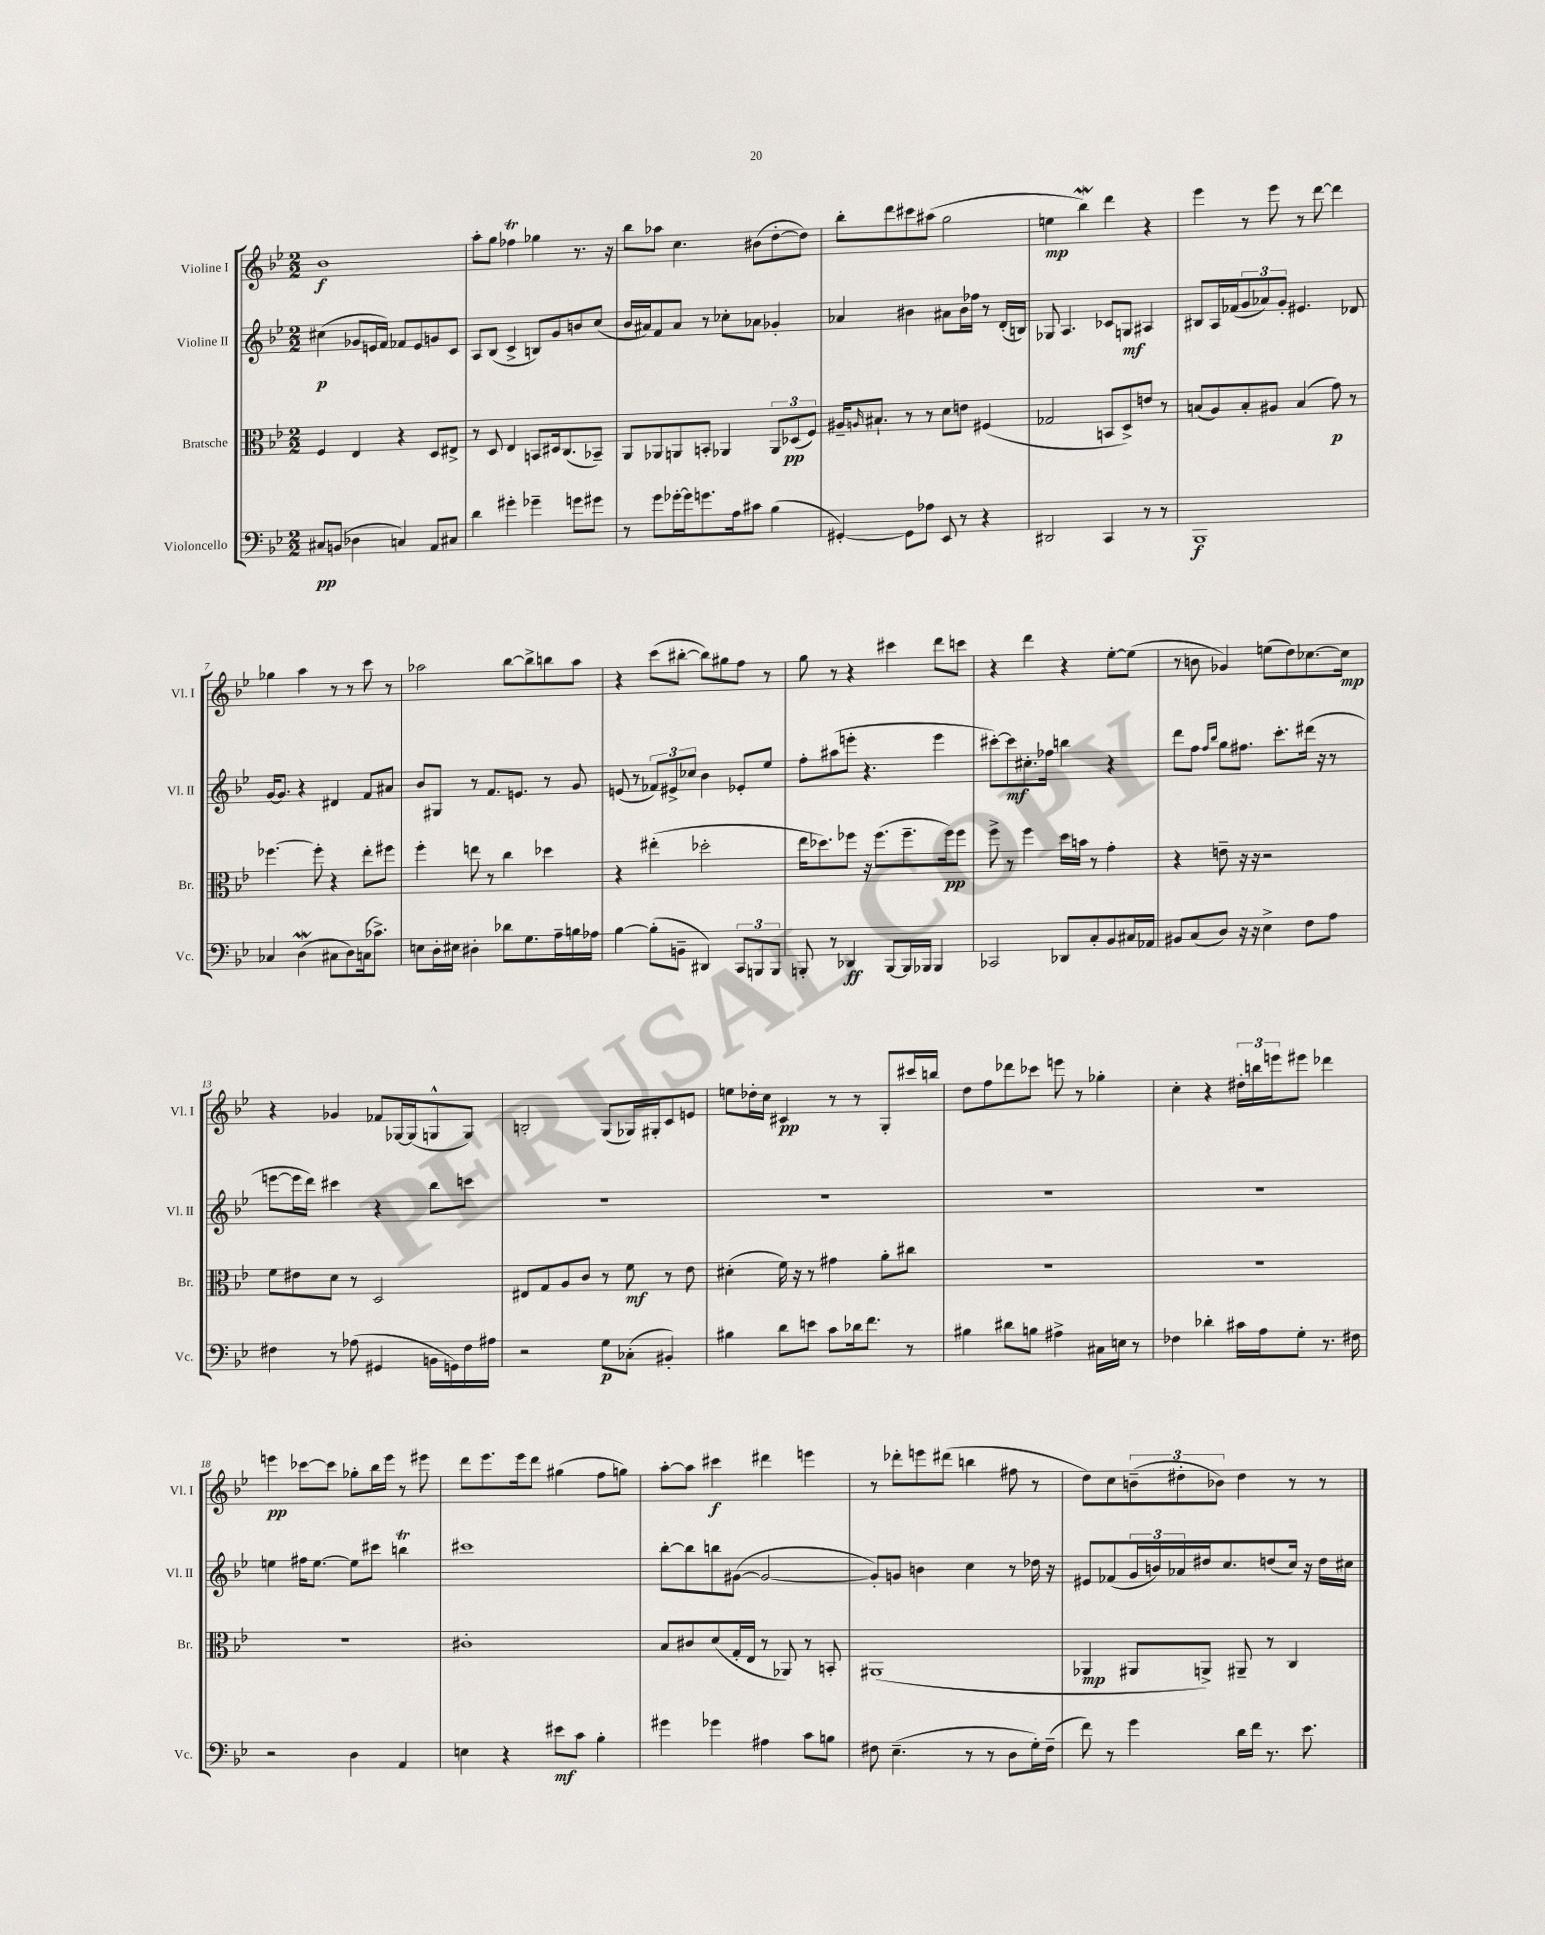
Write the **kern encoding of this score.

**kern	**kern	**kern	**kern
*staff4	*staff3	*staff2	*staff1
*clefF4	*clefC3	*clefG2	*clefG2
*k[b-e-]	*k[b-e-]	*k[b-e-]	*k[b-e-]
*M2/2	*M2/2	*M2/2	*M2/2
8C#/L	4F/	(4cc#\	1b-
(8BB/J	.	.	.
4D-\	4E-/	8g-/L	.
.	.	16e/L	.
.	.	16f/JJ)	.
4C/)	4r	8f-/L	.
.	.	8e/	.
8AA/L	8D/L	8g/	.
8C#/J	8E#^/J	8c/J	.
=	=	=	=
4d\	8r	8A/L	8aa'\L
.	8D/	(8B-/J	8gg\J
4g#'\	4E-/	4c^/	4ff-\
4g-~\	8BB/L	8B/L)	4gg-\
.	16D#/k	8g/	.
.	(8.C/	.	.
8g\L	.	8b/	8.r
8g#\J	8BB-~/J)	(8cc/J	.
.	.	.	16r
=	=	=	=
8r	8AA/L	16b-/LL	8bb-\L
.	.	16a#/J)	.
8g\L	8AA-/	8f/	8aa-\J
[16g-'\L	8AA/	8a#/J	4.cc\
16g-\]J	.	.	.
8.g\	8BB'/J	8r	.
.	4AA-/	8cc-'\L	.
16A\k	.	.	.
8c#\J	.	8a-\J	(8b#\L
(4B-\	12AA-/L	4g-'/	[8dd'\
.	(12D-/	.	.
.	.	.	8dd\]J)
.	12F/J)	.	.
=	=	=	=
[4GG#'/)	16A#~/LK	4a-/	8bb-'\L
.	16qqA/	.	.
.	8.B#`/J	.	.
.	.	.	8ddd\
8GG#\]L	8r	4b#\	8ccc#\
8A-\J	8r	.	(8aa#\J
8EE-/	8d\L	8a#\L	2gg\
8r	8e\J	16b#\L	.
.	.	16ff-\JJ	.
4r	(4F#/	8r	.
.	.	(16d'/LL	.
.	.	16B/JJ)	.
=	=	=	=
2DD#/	2G-/	8G-/	4ee\
.	.	4.A/	.
.	.	.	4bb-\)
4CC/	8BB/L	8c-/L	4ddd\
.	8D^/)	8G/J	.
8r	8e/J	4A#/	4r
8r	8r	.	.
=	=	=	=
1BBB-	(8B/L	8B#/L	4eee-\
.	8A/)	16A/L	.
.	.	(16f-/J	.
.	8B'/	12g/	8r
.	.	12a-/)	.
.	8A#/J	.	8eee-\
.	.	12g'/J	.
.	(4B/	4.e#/	8r
.	.	.	[8ddd\
.	8g\)	.	4ddd\]
.	8r	8d-/	.
=	=	=	=
4C-/	[4.ff-\	[16g/LK	4gg-\
.	.	8.g/]J	.
(4D\	.	4r	4aa\
.	8ff-'\]	.	.
8C#\L	4r	4d#/	8r
8D\)	.	.	8r
(16C\k	8ee-'\L	8f/L	8ccc\
8.c-^\J)	.	.	.
.	8ff#\J	8a#/J	8r
=	=	=	=
8E\L	4ff'\	8b-/L	2aa-\
16D'\L	.	8G#/J	.
16E#\JJ	.	.	.
4D#'\	8ee\	8r	.
.	8r	8.f/L	.
8d-\L	4cc\	.	[8bb-\L
.	.	8.e/J	.
8.G\	.	.	8bb-^\]
.	4dd-\	8r	8bb\
16A~\L	.	.	.
16B\	.	8g/	8aa-\J
16A-\JJ	.	.	.
=	=	=	=
[4B-\	4r	(8e/	4r
.	.	8r	.
(8B-'\]L	(4ee#'\	12f-/L)	(8ccc\L
.	.	12e#^/	.
8BB~\J	.	.	[8bb#'\J
.	.	12cc-/J	.
4DD#/)	2dd-'\	4b-\	8bb#\]L)
.	.	.	8gg#\
12CC/L	.	8e-'/L	8ff\J
12BBB/	.	.	.
.	.	8ee-/J	8r
12BBB/J	.	.	.
=	=	=	=
8BBB'/	16ee-\LK	8ff'\L	8gg\
.	8.dd-\)	.	.
8r	.	(8aa#\	8r
4DD-/	8ff-\J	8eee'\J	4r
.	16r	4.r	.
.	(8.ff-\L	.	.
[8BBB/L	.	.	4ccc#\
16BBB/]L	8.ff-~\	.	.
16BBB-/JJ	.	.	.
4BBB-/	.	4eee\	8ddd\L
.	16ff-\k)	.	.
.	8ff-\J	.	8ccc\J
=	=	=	=
2CC-/	8ff^\	[8ccc#'\L)	4r
.	8r	8ccc#\]	.
.	4ff\	8.cc#'\	4ddd\
.	.	16ff-\Jk	.
8DD-/L	16dd\LL	4bb\	4r
.	16b\JJ	.	.
8C'/	8r	.	.
8BB-/	4g'\	4r	[8ee-'\L
16C#/L	.	.	(8ee-\]J
16AA-/JJ	.	.	.
=	=	=	=
8BB#/L	4r	8ddd\L	8r
(8C/	.	8ff\J	8b\
.	.	16qqff/LL	.
.	.	16qqbb-/JJ	.
8D/J)	8e~\	8gg\L	4g-/)
16r	16r	8.ff#\J	.
16r	16r	.	.
4E-^\	2r	.	(8ee\L
.	.	8.ccc'\L	.
.	.	.	8dd\)
8F\L	.	(16ddd#\Jk	[8.cc-\
.	.	16r	.
8A\J	.	8r	.
.	.	.	16cc-\]Jk
=	=	=	=
4F#\	8f\L	[8eee\L	4r
.	8e#\	16eee\]L	.
.	.	16ddd\JJ)	.
8r	8d\J	4ccc#\	4g-/
(8A-\	8r	.	.
4GG#/	2D/	4r	8f-/L
.	.	.	[16G-/L
.	.	.	(16G-/]J
16BB\LL	.	8bb-\L	8G^^/
16GG\)	.	.	.
16F#\	.	8ccc\J	8G/J)
16A#\JJ	.	.	.
=	=	=	=
2r	8E#/L	1r	2B'/
.	8G/	.	.
.	8A/	.	.
.	8c/J	.	.
8G\L	8r	.	(8G/L
(8C-'\J	8f\	.	16G-/L)
.	.	.	16G#'/J
4BB#'/)	8r	.	8c/
.	8e-\	.	8e/J
=	=	=	=
4B#\	(4d#'\	1r	8ee\L
.	.	.	16dd-'\L
.	.	.	16cc\JJ
8d\L	16f\)	.	4c#/
.	16r	.	.
8e\J	8r	.	.
8c\L	4g#\	.	8r
16d-\k	.	.	8r
8.f\J	.	.	.
.	8a'\L	.	8G'/L
8r	8cc#\J	.	16ccc#/L
.	.	.	16bb/JJ
=	=	=	=
4B#\	1r	1r	8dd\L
.	.	.	8ff\
8d#\L	.	.	8ddd-\
8B\J	.	.	8ccc-\J
4A#^\	.	.	8eee\
.	.	.	8r
16C#\LL	.	.	4gg-'\
16E\JJ	.	.	.
8r	.	.	.
=	=	=	=
4F-\	1r	1r	4cc'\
4d-'\	.	.	4r
16c#\LL	.	.	24dd#'\LL
.	.	.	24bb\
16A\J	.	.	.
.	.	.	24eee\J
8G'\J	.	.	8eee#\J
8.r	.	.	4ddd-\
16F#\	.	.	.
=	=	=	=
2r	1r	4ee\	4eee\
.	.	16ff#\LK	[8ccc-\L
.	.	[8.ee\J	.
.	.	.	8ccc-\]J
4D\	.	8ee\]L	8gg-'\L
.	.	8ccc#\J	16bb-\L
.	.	.	16eee\JJ
4AA/	.	4bb\	8r
.	.	.	8eee#\
=	=	=	=
4E\	1c#'	1ccc#	8ddd\L
.	.	.	8.eee-\
4r	.	.	.
.	.	.	16eee-\k
.	.	.	8ddd\J
8e#\L	.	.	(4gg#\
8c\J	.	.	.
4B-'\	.	.	8ff\L
.	.	.	8gg\J)
=	=	=	=
4g#\	8B-/L	[8bb-'\L	[8aa'\L
.	8c#/	8bb-\]	8aa\]J
4g-\	(8d/	8bb\	4ccc#\
.	16G'/L	([8g#\J	.
.	16E-/JJ	.	.
4A#\	8r	2g#/_	4ddd#\
.	8AA-/)	.	.
8c\L	8r	.	4eee\
8B\J	8BB'/	.	.
=	=	=	=
8F#\	(1AA#	8g#'/]L)	8r
(4.E-~\	.	8g/J	8ddd-'\L
.	.	4b\	8eee\
.	.	.	(8ddd#\J
8r	.	4cc\	4bb\
8r	.	.	.
8D\L	.	8r	8ff#\
16G'\L)	.	16dd-\	8r
(16F#~\JJ	.	16r	.
=	=	=	=
8f\)	4AA-/	8e#/L	8dd\L)
8r	.	(8f-/	8cc\
4g\	8AA#/L	24g/L	(12b~\
.	.	24b/)	.
.	.	24a-/	12dd#'\
.	8AA^/J)	16dd#/J	.
.	.	.	12b-\J)
.	.	8.cc/	.
16d\LL	8AA#~/	.	4dd#\
16f\JJ	.	.	.
8.r	8r	(8dd/	.
.	4C/	16cc/Jk)	8r
8.e-\	.	16r	.
.	.	16dd\LL	8r
.	.	16cc#\JJ	.
==	==	==	==
*-	*-	*-	*-
